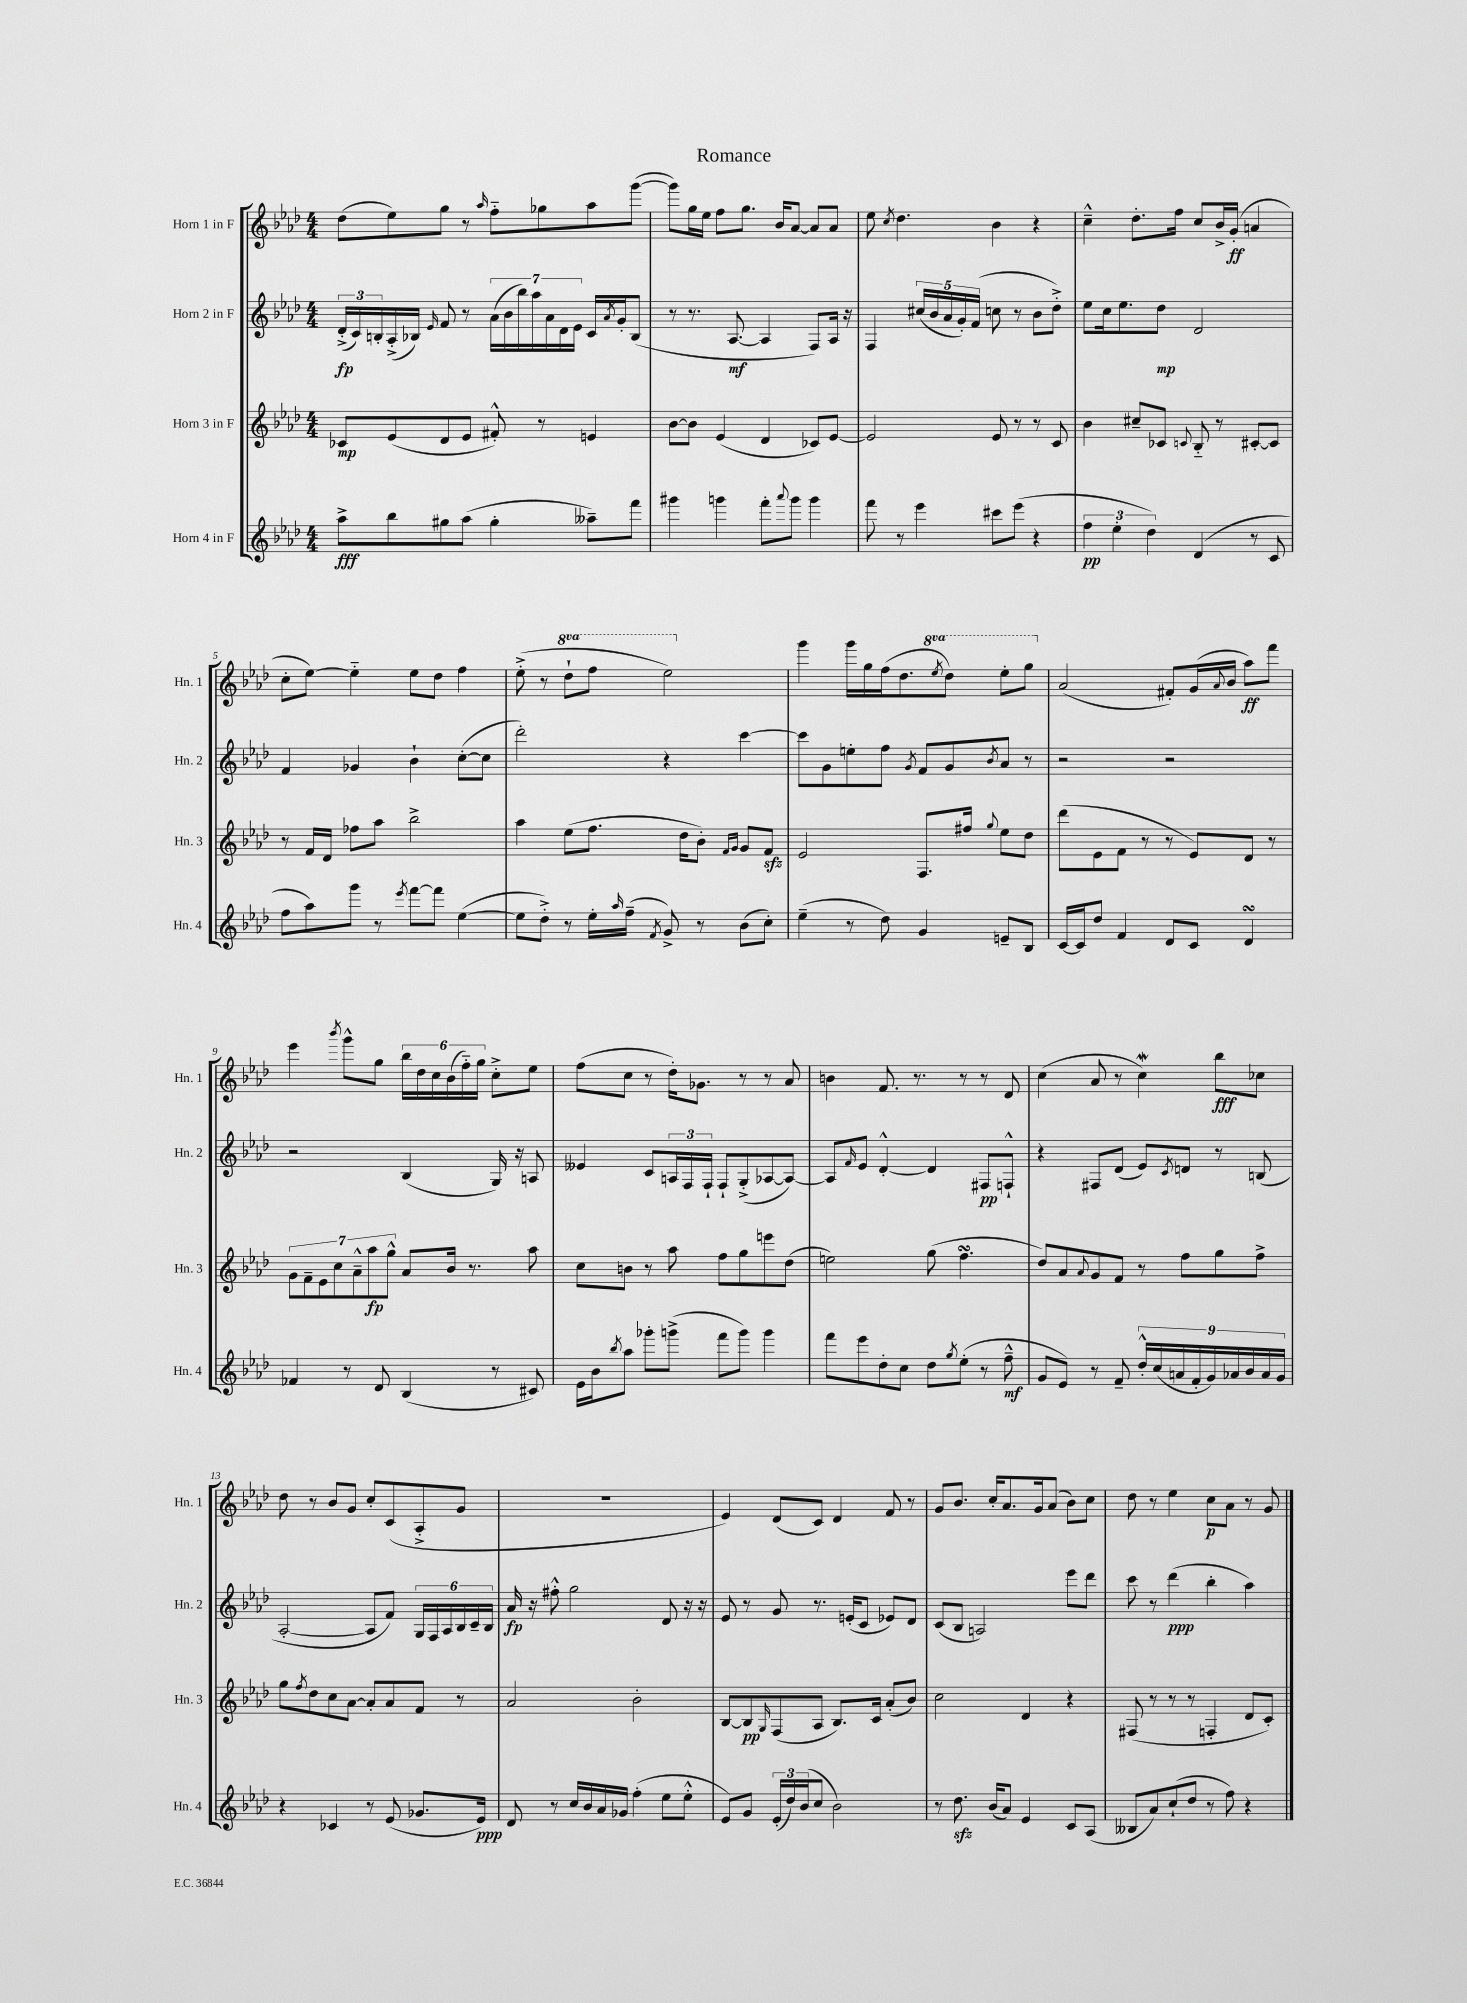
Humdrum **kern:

**kern	**kern	**kern	**kern
*staff4	*staff3	*staff2	*staff1
*clefG2	*clefG2	*clefG2	*clefG2
*k[b-e-a-d-]	*k[b-e-a-d-]	*k[b-e-a-d-]	*k[b-e-a-d-]
*M4/4	*M4/4	*M4/4	*M4/4
8aa-^	8c-	(24d-'^	(8dd-
.	.	24c)	.
.	.	24B'	.
8bb-	(8e-	(16A-'^	8ee-)
.	.	16B-)	.
.	.	16qqe-	.
8gg#	8d-	8f	8gg
(8aa-	8e-	8r	8r
.	.	.	16qqaa-
4gg#'	8f#'^^)	(28a-	8ff'~
.	.	28b-	.
.	.	28bb-)	.
.	.	28aa-	.
.	8r	.	8gg-
.	.	28a-	.
.	.	28d-	.
.	.	28e-	.
8aa--~)	4e	16c	8aa-
.	.	8qa-	.
.	.	16g'	.
8fff	.	(8B-	([8ggg
=	=	=	=
4ggg#	[8b-	8r	8ggg])
.	8b-]	8.r	16gg
.	.	.	16ee-
4ggg	(4e-	.	8ff
.	.	[8.A-	.
.	.	.	8.gg
8fff'	4d-	4A-]	.
.	.	.	16b-
8qqaaa-	.	.	.
8ggg	.	.	[8a-
4ggg	8c-)	8F)	8a-]
.	[8e-	16A-	8a-
.	.	16r	.
=	=	=	=
8fff	2e-]	4F	8ee-
.	.	.	8qcc
8r	.	.	4.dd-
4eee-	.	(20cc#	.
.	.	20b-	.
.	.	20a-	.
.	.	20g')	.
.	.	(20f	.
8ccc#	8e-	8cc	4b-
(8eee-	8r	8r	.
4r	8r	8b-	4r
.	8c	8dd-'^)	.
=	=	=	=
6ff	4b-	8ee-	4cc~^^
.	.	16cc	.
6ee-'	.	.	.
.	.	8.ee-	.
.	8cc#~	.	8.dd-'
6dd-)	.	.	.
.	8c-	8dd-	.
.	.	.	16ff
.	8qqc	.	.
(4d-	8B-'~	2d-	8cc
.	8r	.	16b-^
.	.	.	(16g'
8r	[8c#'	.	4a
8c	8c#]	.	.
=	=	=	=
8ff	8r	4f	8cc'
8aa-)	16f	.	[8ee-)
.	16d-	.	.
8ggg	8ff-	4g-	4ee-'~]
8r	8aa-	.	.
8qeee-	.	.	.
[8fff	2bb-^	4b-`	8ee-
8fff]	.	.	8dd-
([4ee-	.	([8cc'	4ff
.	.	8cc]	.
=	=	=	=
8ee-]	4aa-	2ddd-')	(8ee-'^
8dd-'^)	.	.	8r
8r	(8ee-	.	8ddd-`
16ee-'	8.ff	.	8fff
16qqaa-	.	.	.
(16ff~	.	.	.
8qf	.	.	.
8g^)	.	4r	2eee-)
.	16dd-	.	.
8r	8b-')	.	.
.	16qqf	.	.
.	16qqg	.	.
(8b-	8g	[4ccc	.
8cc')	8f	.	.
=	=	=	=
(4ee-~	2e-	8ccc]	4ggg
.	.	8g	.
8r	.	8ee'	16ggg
.	.	.	16gg
8dd-)	.	8ff	(16ff
.	.	.	8.dd-
.	.	8qg	.
4g	8.F	8f	.
.	.	.	8qeee-
.	.	8g	8ddd-)
.	16ff#	.	.
.	8qqgg	8qb-	.
8e~	8ee-	8a-	8eee-'
8B-	8dd-	8r	8ggg
=	=	=	=
[16c	(8ddd-	2r	(2a-
16c]	.	.	.
8dd-	8e-	.	.
4f	8f	.	.
.	8r	.	.
8d-	8r	2r	8f#')
8c	8e-)	.	(16g
.	.	.	8qqa-
.	.	.	16b-
4d-	8d-	.	8aa-)
.	8r	.	8fff
=	=	=	=
4f-	14g	2r	4eee-
.	14f~	.	.
.	14e-	.	.
.	14cc	.	.
.	.	.	8qbbb-
8r	.	.	8ggg^^
.	14a-~^^	.	.
.	14aa-	.	.
8d-	.	.	8gg
.	14gg^^	.	.
(4B-	8a-	(4B-	24bb-
.	.	.	24dd-
.	.	.	24cc
.	16b-	.	(24b-
.	.	.	24ff'~)
.	8.r	.	.
.	.	.	24gg
8r	.	16G)	8cc'^
.	.	16r	.
8c#)	8aa-	8A	8ee-
=	=	=	=
16e-	8cc	4e--	(8ff
16b-	.	.	.
8qbb-	.	.	.
8aa-	8b	.	8cc
8ggg-'	8r	8c	8r
(8ggg^	8aa-	24A	16dd-')
.	.	24F	.
.	.	.	8.g-
.	.	24F`	.
8fff	8ff	8F`	.
8ggg)	8gg	(8G'^	8r
4ggg	8eee	[8A-	8r
.	(8dd-	8A-_)	8a-
=	=	=	=
8fff	2ee)	8A-]	4b
.	.	16qqf	.
8eee-	.	8e-	.
8dd-'	.	[4d-'^^	8.f
8cc	.	.	.
.	.	.	8.r
8dd-	(8gg	4d-]	.
8qgg	.	.	.
(8ee-'	4.ff	.	8r
8r	.	8F#	8r
8ff~^^	.	8F`^^	8d-
=	=	=	=
8g	8dd-)	4r	(4cc
8e-)	8a-	.	.
.	8qqa-	.	.
8r	8g	8F#	8a-
8f~	8f	(8d-	8r
18dd-'^^	8r	8e-)	4cc)
(18cc	.	.	.
18a	.	.	.
.	.	8qc	.
.	8ff	8d	.
18f'	.	.	.
18g)	.	.	.
.	8gg	8r	8bb-
18a-	.	.	.
18b-	.	.	.
.	8ff^	(8B	8cc-
18a-	.	.	.
18g	.	.	.
=	=	=	=
4r	8gg	[2A-'	8dd-
.	8qff	.	.
.	8dd-	.	8r
4c-	8cc	.	8b-
.	[8a-	.	8g
8r	8a-']	8A-]	8cc'
(8e-	8a-	8f)	(8c
8.g-	8f	24G	8A-'^
.	.	24F	.
.	.	24A-	.
.	8r	24B-	8g
.	.	24c~	.
16e-)	.	.	.
.	.	24B-	.
=	=	=	=
8d-	2a-	16a-	1r
.	.	16r	.
8r	.	8ff#'^^	.
16cc	.	2gg	.
16b-	.	.	.
16a-	.	.	.
16g-	.	.	.
(4ff'	2b-'	.	.
8ee-	.	8d-	.
8ee-'^^	.	16r	.
.	.	16r	.
=	=	=	=
8e-)	[8B-	8e-	4e-)
8g	8B-]	8r	.
.	16qqG	.	.
(24e-'	(8F	8g	(8d-
24dd-)	.	.	.
(24b-	.	.	.
8cc	8A-	8.r	8c)
2b-)	8.B-)	.	4d-
.	.	(16e'	.
.	.	8c	.
.	16c	.	.
.	(8a-'	8e-)	8f
.	8b-)	8d-	8r
=	=	=	=
8r	2cc	(8c	8g
8.dd-	.	8B-	8.b-
.	.	2A)	.
(16b-	.	.	16cc'
8a-)	.	.	8.a-
4e-	4d-	.	.
.	.	.	16g
.	.	.	(8a-
8c	4r	8eee-	8b-)
(8A-	.	8ddd-	8cc
=	=	=	=
8B--	(8F#	8ccc	8dd-
8a-)	8r	8r	8r
(8cc`	8r	(4ddd-	4ee-
8dd-	8r	.	.
8r	4F'	4bb-'	8cc
8ff)	.	.	8a-
4r	8d-	4aa-)	8r
.	8c')	.	8g
==	==	==	==
*-	*-	*-	*-
